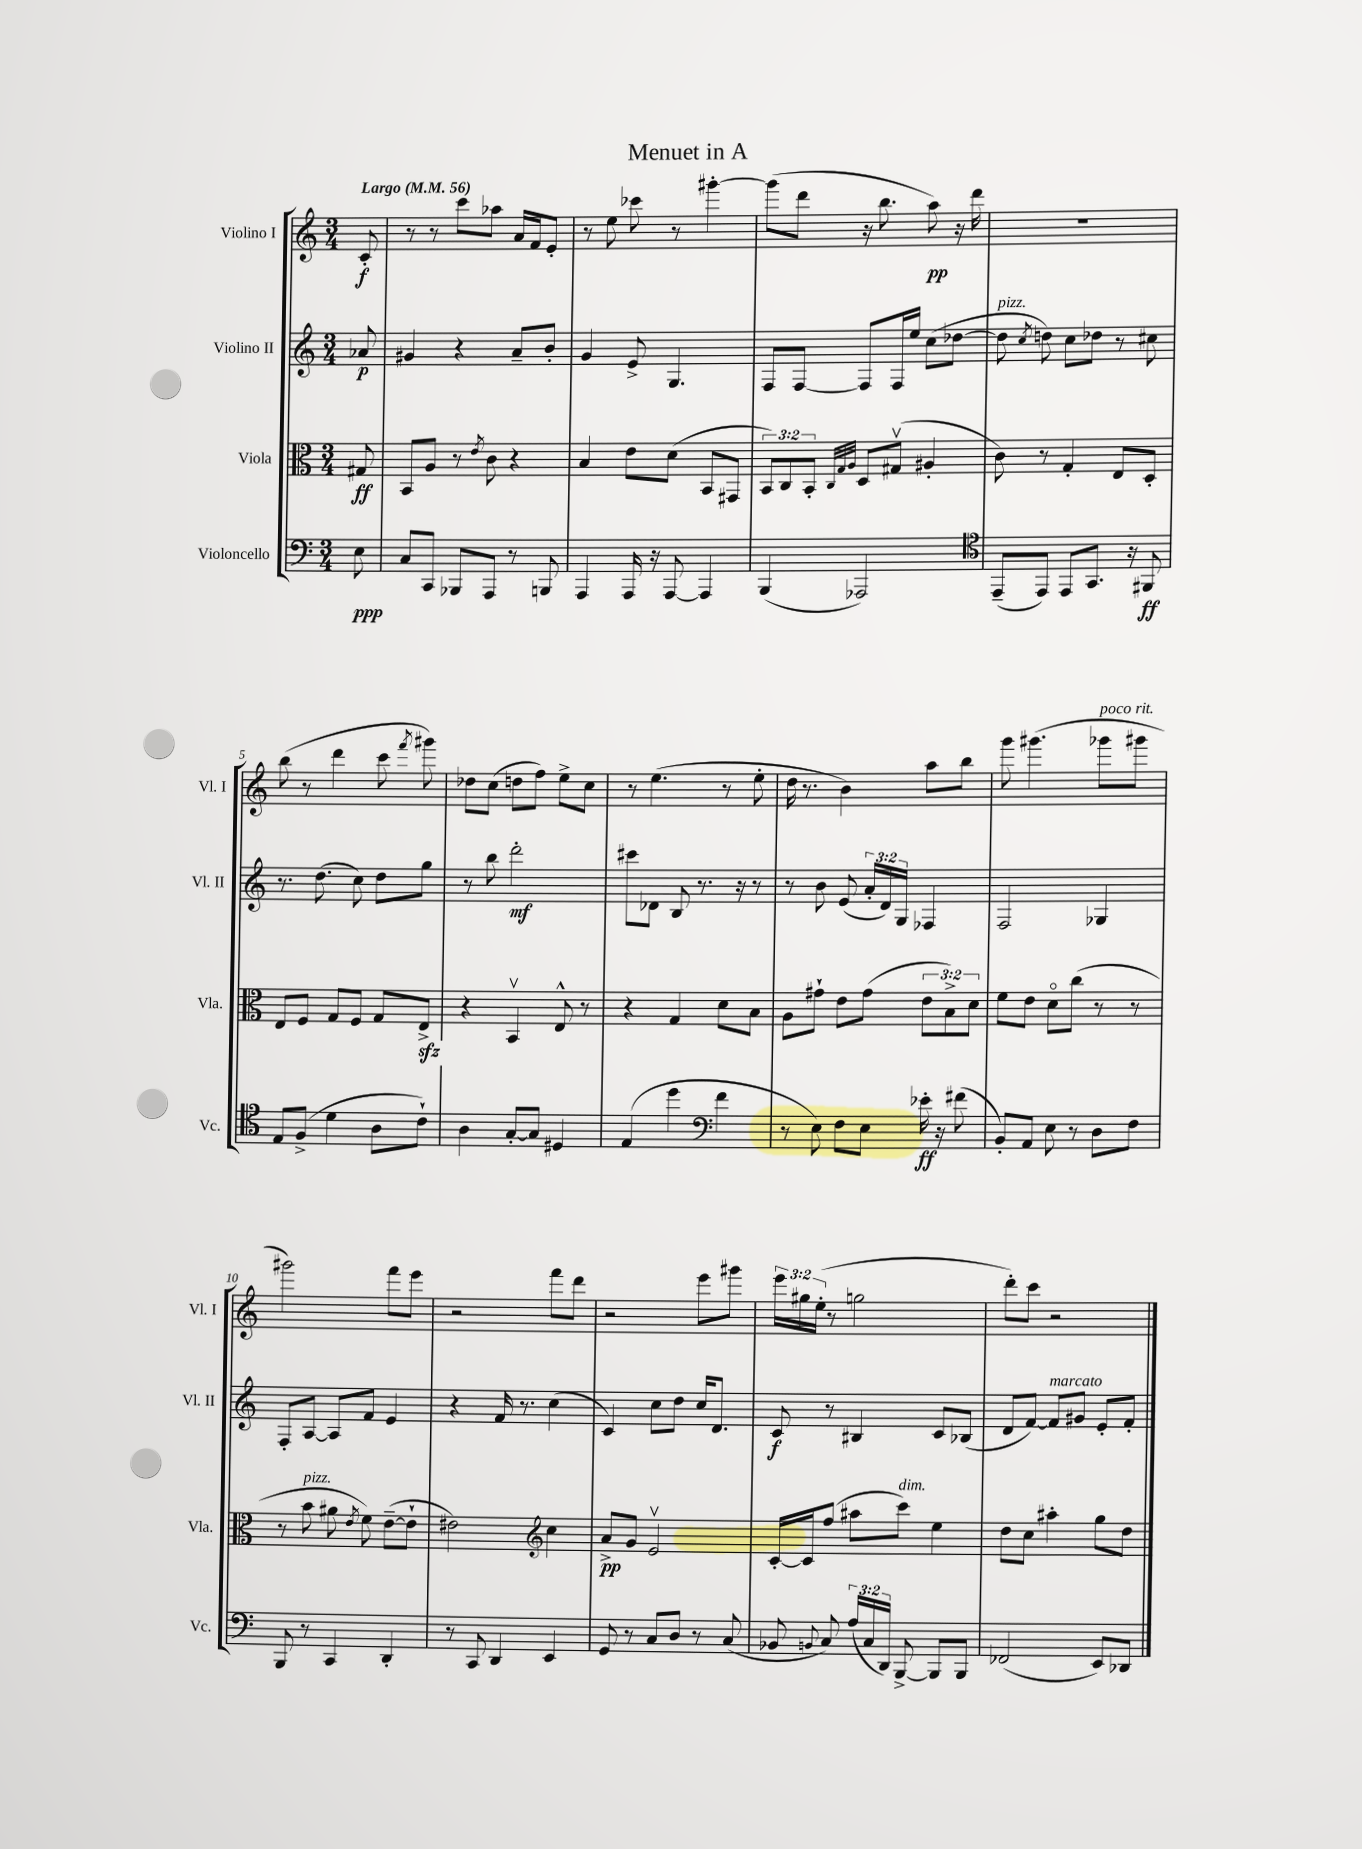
\header { title = "Menuet in A" }
<<
\new StaffGroup <<
\new Staff = "s0" \with { instrumentName = "Violino I" shortInstrumentName = "Vl. I" } {
    \clef treble \key c \major \numericTimeSignature \time 3/4 \override Staff.TupletNumber.text = #tuplet-number::calc-fraction-text \partial 8 \tempo "Largo" 4 = 56
    \autoBeamOff c'8-.\f |
    r8 r8 c'''8[ aes''8] a'16[ f'16 e'8]-. |
    r8 e''8 ces'''8 r8 gis'''4~-. |
    gis'''8[( d'''8] r16 b''8. a''8\pp) r16 d'''16 |
    R2. |
    b''8( r8 d'''4 c'''8 \acciaccatura { f'''8 } gis'''8) |
    des''8[ c''8]( d''8[ f''8]) e''8[-> c''8] |
    r8 e''4.( r8 e''8-. |
    d''16 r8. b'4) a''8[ b''8] |
    g'''8 gis'''4.( ges'''8[^\markup { \italic "poco rit." } gis'''8] |
    gis'''2) f'''8[ e'''8] |
    r2 f'''8[ d'''8] |
    r2 e'''8[ gis'''8] |
    \tuplet 3/2 { e'''16[ gis''16 e''16]-.( } r8 g''2 |
    d'''8[-.) c'''8] r2 \bar "|." |
}
\new Staff = "s1" \with { instrumentName = "Violino II" shortInstrumentName = "Vl. II" } {
    \clef treble \key c \major \numericTimeSignature \time 3/4 \override Staff.TupletNumber.text = #tuplet-number::calc-fraction-text \partial 8
    \autoBeamOff aes'8\p |
    gis'4 r4 a'8[-- b'8]-. |
    g'4 e'8-> g4. |
    f8[ f8]~ f8[ f16 e''16] c''8[( des''8]~ |
    des''8^\markup { \italic "pizz." } \acciaccatura { c''8 } d''8) c''8[ des''8] r8 cis''8 |
    r8. d''8.( c''8) d''8[ g''8] |
    r8 b''8 d'''2-.\mf |
    cis'''8[ des'8] b8 r8. r16 r8 |
    r8 b'8 e'8( \tuplet 3/2 { a'16[-. d'16) g16] } fes4 |
    f2 ges4 |
    f8[-. a8]~ a8[ f'8] e'4 |
    r4 f'16 r8. c''4( |
    c'4) c''8[ d''8] c''16[ d'8.] |
    c'8\f r8 bis4 c'8[ bes8]( |
    d'8[ f'8]~) f'8[^\markup { \italic "marcato" } gis'8] e'8[-. f'8]-. \bar "|." |
}
\new Staff = "s2" \with { instrumentName = "Viola" shortInstrumentName = "Vla." } {
    \clef alto \key c \major \numericTimeSignature \time 3/4 \override Staff.TupletNumber.text = #tuplet-number::calc-fraction-text \partial 8
    \autoBeamOff gis8\ff |
    b,8[ a8] r8 \acciaccatura { e'8 } c'8 r4 |
    b4 e'8[ d'8]( b,8[ gis,8] |
    \tuplet 3/2 { b,8[) c8 b,8]-. } \grace { c32[ g32 a32] } d8[ gis8]\upbow( ais4-. |
    c'8) r8 g4-. e8[ d8]-. |
    e8[ f8] g8[ f8] g8[ e8]->\sfz |
    r4 b,4\upbow e8-^ r8 |
    r4 g4 d'8[ b8] |
    a8[ gis'8]-! e'8[ gis'8]( \tuplet 3/2 { e'8[ b8->) d'8] } |
    f'8[ e'8] d'8[\flageolet c''8]( r8 r8 |
    r8 b'8^\markup { \italic "pizz." } ais'8 \acciaccatura { e'8 } f'8) e'8[~--( e'8]-! |
    eis'2) \clef treble c''4 |
    a'8[->\pp g'8] e'2\upbow |
    c'16[~-. c'16 f''8]( ais''8[ c'''8]^\markup { \italic "dim." }) e''4 |
    d''8[ c''8] ais''4-. g''8[ d''8] \bar "|." |
}
\new Staff = "s3" \with { instrumentName = "Violoncello" shortInstrumentName = "Vc." } {
    \clef bass \key c \major \numericTimeSignature \time 3/4 \override Staff.TupletNumber.text = #tuplet-number::calc-fraction-text \partial 8
    \autoBeamOff e8\ppp |
    c8[ c,8] bes,,8[ a,,8] r8 b,,8 |
    a,,4 a,,16 r16 a,,8~ a,,4 |
    b,,4( aes,,2) |
    \clef tenor e,8[--( e,8]) e,8[ g,8.] r16 fis,8\ff |
    e8[ f8]->( d'4 a8[ c'8]-!) |
    a4 g8[~-. g8] dis4 |
    e4( d''4 \clef bass f'4 |
    r8 e8) f8[ e8] ees'16-.\ff r16 fis'8( |
    b,8[-.) a,8] e8 r8 d8[ f8] |
    b,,8 r8 c,4 d,4-. |
    r8 c,8 d,4 e,4 |
    g,8 r8 c8[ d8] r8 c8( |
    bes,8 \appoggiatura { b,8 } c8) \tuplet 3/2 { a16[( c16 d,16]) } b,,8~-> b,,8[ b,,8] |
    fes,2( e,8[) des,8] \bar "|." |
}
>>
>>
